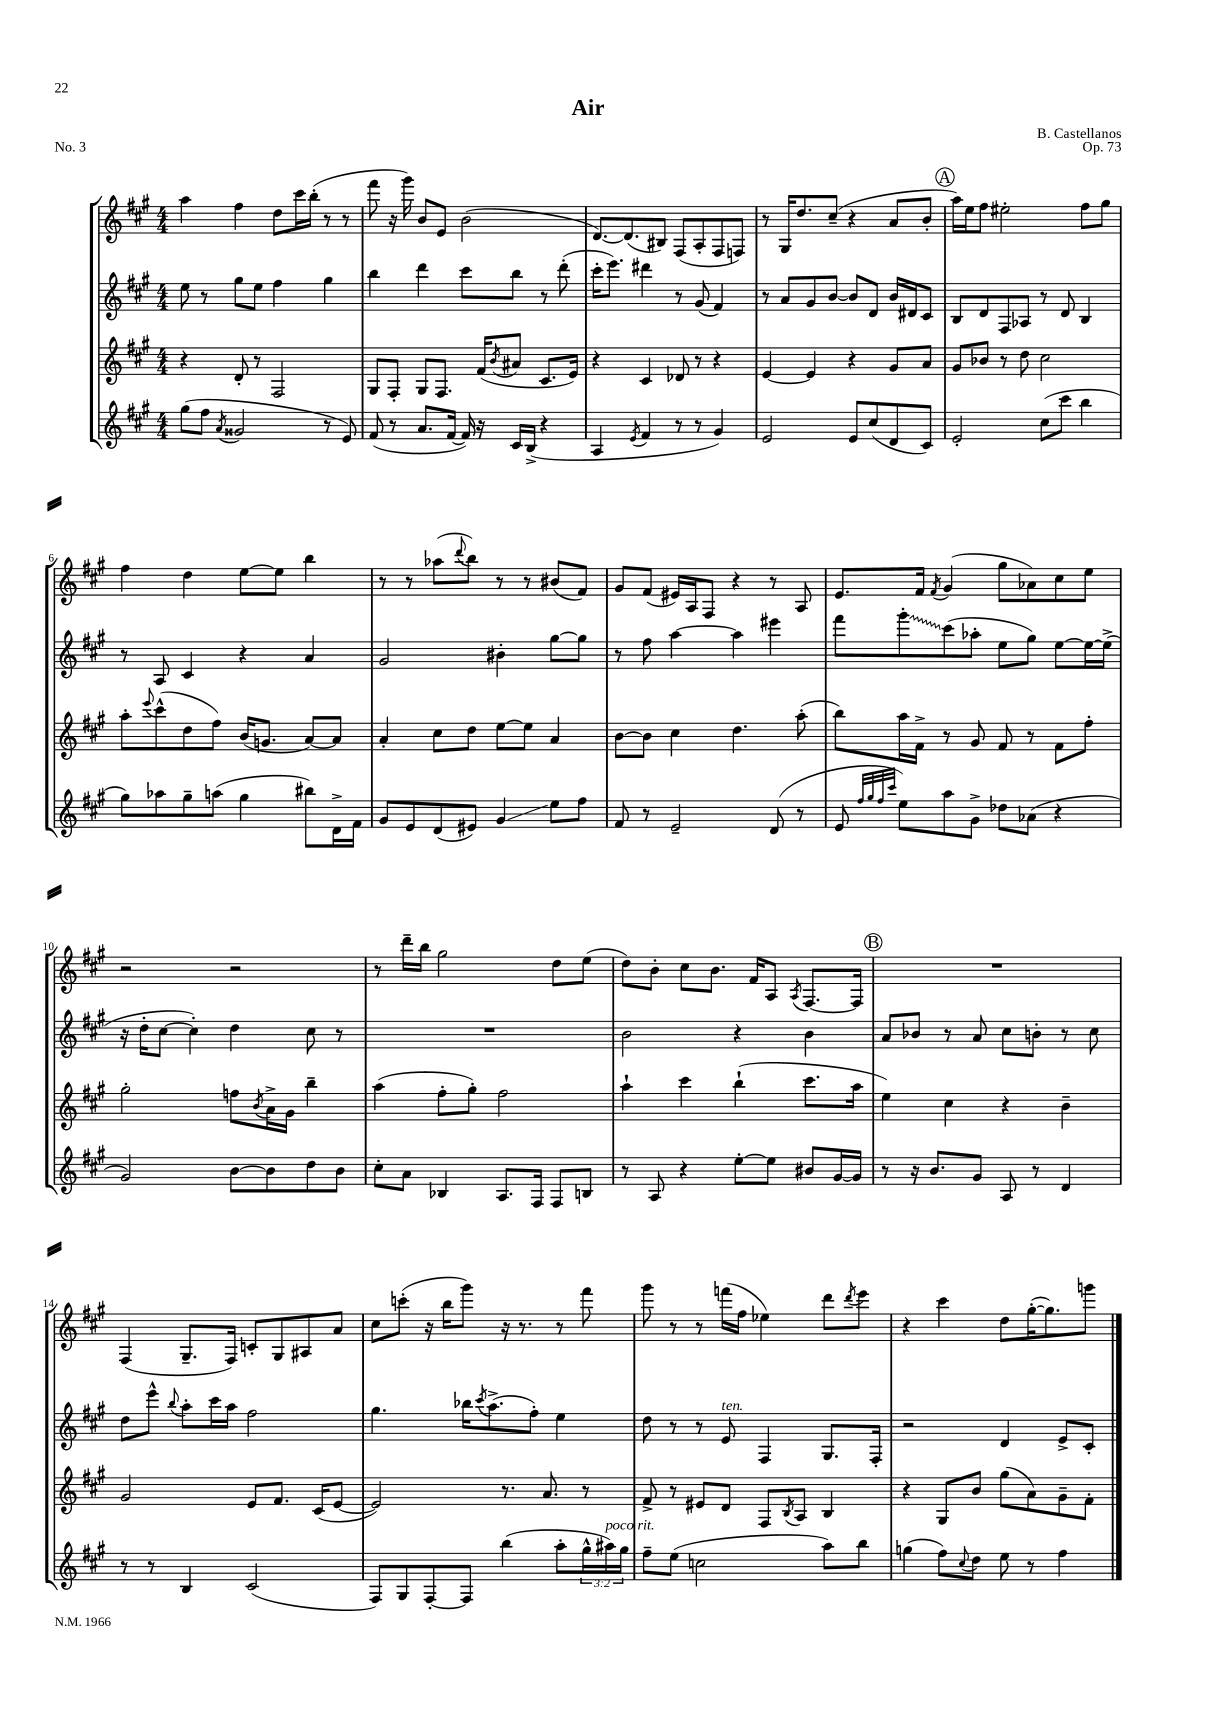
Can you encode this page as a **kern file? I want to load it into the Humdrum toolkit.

**kern	**kern	**kern	**kern
*staff4	*staff3	*staff2	*staff1
*clefG2	*clefG2	*clefG2	*clefG2
*k[f#c#g#]	*k[f#c#g#]	*k[f#c#g#]	*k[f#c#g#]
*M4/4	*M4/4	*M4/4	*M4/4
(8gg#	4r	8ee	4aa
8ff#	.	8r	.
8qa	.	.	.
2g##	8d'	8gg#	4ff#
.	8r	8ee	.
.	2F#	4ff#	8dd
.	.	.	16ccc#
.	.	.	(16bb'
8r	.	4gg#	8r
8e)	.	.	8r
=	=	=	=
(8f#	8G#	4bb	8fff#
8r	8F#'	.	16r
.	.	.	16ggg#)
8.a	8G#	4ddd	8b
.	8.F#	.	8e
[16f#	.	.	.
16f#])	.	8ccc#	(2b
16r	(16f#	.	.
.	8qb	.	.
16c#	8a#	8bb	.
(16B^	.	.	.
4r	8.c#	8r	.
.	.	(8ddd'	.
.	16e)	.	.
=	=	=	=
4A	4r	16ccc#'	[8.d)
.	.	8.eee)	.
.	.	.	(8.d]
8qe	.	.	.
4f#	4c#	4ddd#	.
.	.	.	8B#)
8r	8d-	8r	(8F#
8r	8r	(8g#	8A'
4g#)	4r	4f#)	8F#
.	.	.	8F)
=	=	=	=
2e	[4e	8r	8r
.	.	8a	16G#
.	.	.	8.dd
.	4e]	8g#	.
.	.	[8b	(8cc#~
8e	4r	8b]	4r
(8cc#	.	8d	.
8d	8g#	16b	8a
.	.	16d#	.
8c#)	8a	8c#	8b'
=	=	=	=
2e'	8g#	8B	16aa)
.	.	.	16ee
.	8b-	8d	8ff#
.	8r	8F#	2ee#'
.	8dd	8A-	.
(8cc#	2cc#	8r	.
8ccc#	.	8d	.
4bb	.	4B	8ff#
.	.	.	8gg#
=	=	=	=
8gg#)	8aa'	8r	4ff#
.	8qqeee	.	.
8aa-	(8ccc#^^	8A	.
8gg#~	8dd	4c#	4dd
(8aa	8ff#)	.	.
4gg#	(16b	4r	[8ee
.	8.g	.	.
.	.	.	8ee]
8bb#)	[8a)	4a	4bb
16d^	8a]	.	.
16f#	.	.	.
=	=	=	=
8g#	4a'	2g#	8r
8e	.	.	8r
(8d	8cc#	.	(8aa-
.	.	.	8qqddd
8e#)	8dd	.	8bb)
4g#	[8ee	4b#'	8r
.	8ee]	.	8r
8ee	4a	[8gg#	(8b#
8ff#	.	8gg#]	8f#)
=	=	=	=
8f#	[8b	8r	8g#
8r	8b]	8ff#	(8f#
2e~	4cc#	[4aa	16e#)
.	.	.	16A
.	.	.	8F#
.	4.dd	4aa]	4r
(8d	.	4eee#	8r
8r	(8aa'	.	8A
=	=	=	=
8e	8bb)	8fff#	8.e
32qqff#	.	.	.
32qqgg#	.	.	.
32qqff#	.	.	.
32qqccc#	.	.	.
8ee)	16aa	8ggg#'	.
.	16f#^	.	16f#
.	.	.	8qf#
8aa	8r	(8ccc#	(4g#
8g#^	8g#	8aa-'	.
8dd-	8f#	8ee	8gg#
(8a-	8r	8gg#)	8a-)
4r	8f#	[8ee	8cc#
.	8ff#'	16ee_	8ee
.	.	(16ee^]	.
=	=	=	=
2g#)	2gg#'	16r	2r
.	.	16dd'	.
.	.	[8cc#	.
.	.	4cc#'])	.
[8b	8ff	4dd	2r
.	8qb	.	.
8b]	16a^	.	.
.	16g#	.	.
8dd	4bb~	8cc#	.
8b	.	8r	.
=	=	=	=
8cc#'	(4aa	1r	8r
8a	.	.	16ddd~
.	.	.	16bb
4B-	8ff#'	.	2gg#
.	8gg#')	.	.
8.A	2ff#	.	.
16F#	.	.	.
8F#	.	.	8dd
8B	.	.	(8ee
=	=	=	=
8r	4aa`	2b	8dd)
8A	.	.	8b'
4r	4ccc#	.	8cc#
.	.	.	8.b
[8ee'	(4bb`	4r	.
.	.	.	16f#
8ee]	.	.	8A
.	.	.	8qA
8b#	8.ccc#	4b	[8.F#
[16g#	.	.	.
16g#]	16aa	.	16F#]
=	=	=	=
8r	4ee)	8a	1r
16r	.	8b-	.
8.b	.	.	.
.	4cc#	8r	.
8g#	.	8a	.
8A	4r	8cc#	.
8r	.	8b'	.
4d	4b~	8r	.
.	.	8cc#	.
=	=	=	=
8r	2g#	8dd	(4F#
8r	.	8eee^^	.
.	.	8qqbb	.
4B	.	8aa'	8.G#~
.	.	16ccc#	.
.	.	16aa	16F#)
(2c#	8e	2ff#	8c'
.	8.f#	.	8G#
.	.	.	8A#
.	(16c#	.	.
.	[8e	.	8a
=	=	=	=
8F#)	2e])	4.gg#	8cc#
8G#	.	.	(8ccc'
[8F#'	.	.	16r
.	.	.	16bb
8F#]	.	16bb-	8ggg#)
.	.	8qccc#	.
.	.	(8.aa^	.
(4bb	8.r	.	16r
.	.	.	8.r
.	.	8ff#')	.
.	8.a	.	.
8aa'	.	4ee	8r
24gg#^^	8r	.	8fff#
24aa#)	.	.	.
24gg#	.	.	.
=	=	=	=
8ff#~	8f#^	8dd	8ggg#
(8ee	8r	8r	8r
2cc	8e#	8r	8r
.	8d	8e	(16fff
.	.	.	16ff#
.	8F#	4F#	4ee-)
.	8qB	.	.
.	8A	.	.
8aa)	4B	8.G#	8ddd
.	.	.	8qddd
8bb	.	.	8eee
.	.	16F#'	.
=	=	=	=
(4gg	4r	2r	4r
8ff#)	8G#	.	4ccc#
8qqcc#	.	.	.
8dd	8b	.	.
8ee	(8gg#	4d	8dd
8r	8a)	.	([16gg#'
.	.	.	8.gg#])
4ff#	8g#~	8e^	.
.	8f#'	8c#'	8ggg
==	==	==	==
*-	*-	*-	*-
